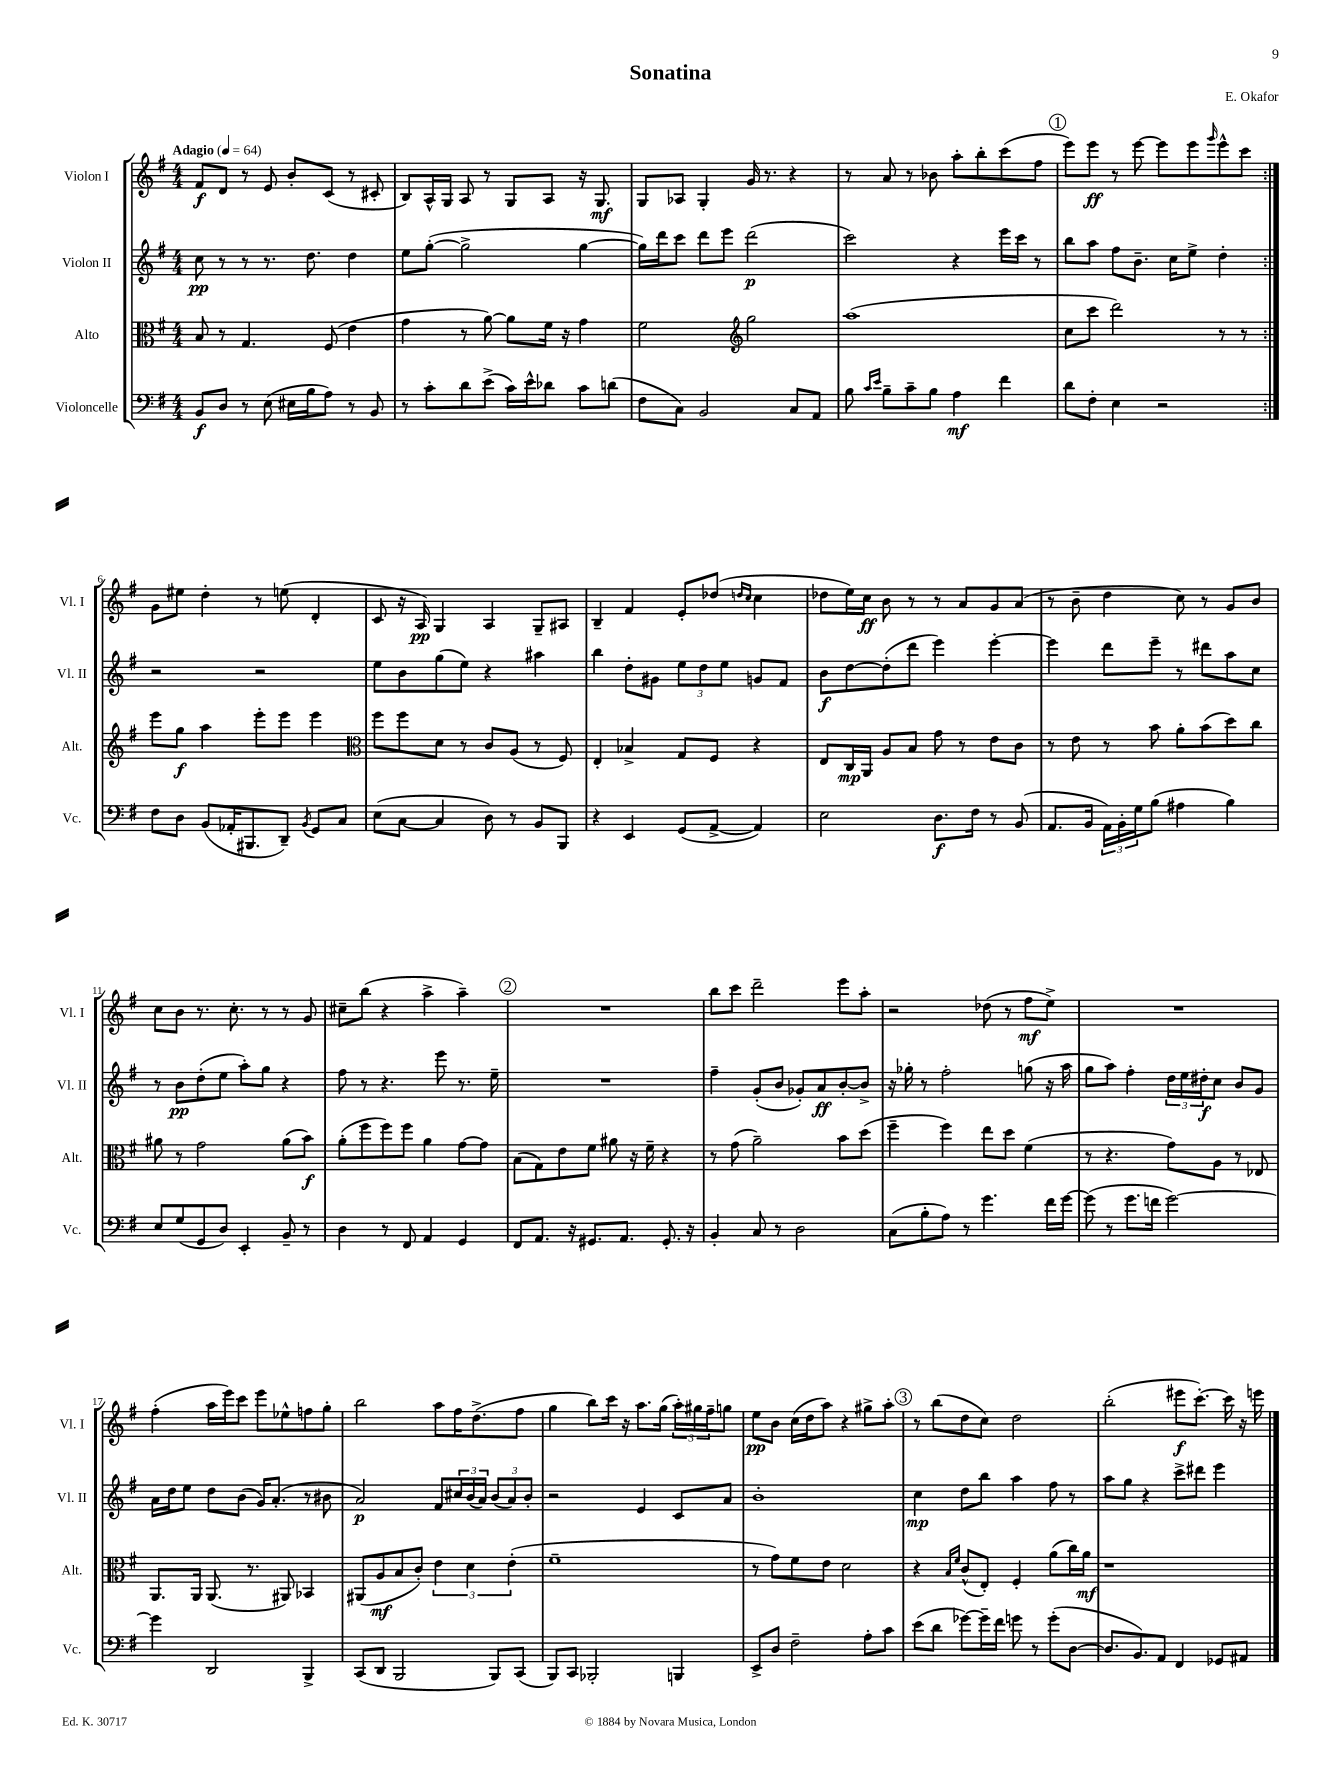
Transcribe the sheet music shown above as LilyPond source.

\header { title = "Sonatina" composer = "E. Okafor" }
<<
\new StaffGroup <<
\new Staff = "s0" \with { instrumentName = "Violon I" shortInstrumentName = "Vl. I" } {
    \clef treble \key g \major \numericTimeSignature \time 4/4 \tempo "Adagio" 4 = 64
    \repeat volta 2 { fis'8\f d'8 r8 e'8 b'8-. c'8( r8 cis'8-. |
    b8) a16-^ g16 a8 r8 g8 a8 r16 g8.\mf |
    g8 aes8 g4-. g'16 r8. r4 |
    r8 a'8 r8 bes'8 a''8-. b''8-. c'''8( fis''8 |
    \mark \markup { \circle "1" } e'''8) e'''8\ff r8 e'''8~ e'''8 e'''8 \grace { g'''16 } e'''8-^ c'''8 | }
    g'8 eis''8 d''4-. r8 e''8( d'4-. |
    c'8 r16 a16\pp) g4 a4 g8-- ais8 |
    b4-- fis'4 e'8-. des''8( \grace { d''16 c''16 } c''4 |
    des''8 e''16) c''16\ff b'8 r8 r8 a'8 g'8 a'8( |
    r8 b'8-- d''4 c''8) r8 g'8 b'8 |
    c''8 b'8 r8. c''8.-. r8 r8 g'8 |
    cis''8-- b''8( r4 a''4-> a''4--) |
    \mark \markup { \circle "2" } R1 |
    b''8 c'''8 d'''2-- e'''8 a''8-. |
    r2 des''8( r8 fis''8\mf e''8->) |
    R1 |
    fis''4-.( a''16 e'''16) c'''8 e'''8 ees''8-^ f''8 g''8-. |
    b''2 a''8 fis''16 d''8.->( fis''8 |
    g''4 b''8) c'''16 r16 a''8. g''16( \tuplet 3/2 { a''16-.) gis''16 fis''16-- } g''8 |
    e''8\pp b'8 c''16( d''16 a''8) r4 gis''8-> a''8-. |
    \mark \markup { \circle "3" } r8 b''8( d''8 c''8) d''2 |
    b''2-.( eis'''8\f c'''8.~-.) c'''16 r16 e'''16 \bar "|." |
}
\new Staff = "s1" \with { instrumentName = "Violon II" shortInstrumentName = "Vl. II" } {
    \clef treble \key g \major \numericTimeSignature \time 4/4
    \repeat volta 2 { c''8\pp r8 r8 r8. d''8. d''4 |
    e''8 g''8~-.( g''2-> g''4~ |
    g''16) d'''16 c'''8 d'''8 e'''8 d'''2\p( |
    c'''2) r4 e'''16 c'''16 r8 |
    \mark \markup { \circle "1" } b''8 a''8 fis''8 b'8.-- c''16 e''8-> d''4-. | }
    r2 r2 |
    e''8 b'8 g''8( e''8) r4 ais''4 |
    b''4 d''8-. gis'8 \tuplet 3/2 { e''8 d''8 e''8 } g'8 fis'8 |
    b'8\f d''8~ d''8-.( d'''8 e'''4) e'''4~-. |
    e'''4 d'''8 e'''8-- r8 dis'''8 a''8 c''8 |
    r8 b'8\pp d''8-.( e''8 a''8-.) g''8 r4 |
    fis''8 r8 r4. e'''8 r8. e''16-- |
    \mark \markup { \circle "2" } R1 |
    fis''4-- g'8-.( b'8 ges'8-.) a'8\ff b'8~-. b'8-> |
    r16 ges''16-. r8 fis''2-. g''8( r16 a''16 |
    g''8 a''8) fis''4-. \tuplet 3/2 { d''16 e''16 dis''16-.\f } c''8 b'8 g'8 |
    a'16 d''16 e''8 d''8 b'8( g'16) a'8.-.( r8 bis'8 |
    a'2\p) fis'8 \tuplet 3/2 { cis''16 b'16( a'16) } \tuplet 3/2 { b'8( a'8) b'8-. } |
    r2 e'4 c'8 a'8 |
    b'1-. |
    \mark \markup { \circle "3" } c''4\mp d''8 b''8 a''4 fis''8 r8 |
    a''8 g''8 r4 c'''8-> dis'''8 e'''4 \bar "|." |
}
\new Staff = "s2" \with { instrumentName = "Alto" shortInstrumentName = "Alt." } {
    \clef alto \key g \major \numericTimeSignature \time 4/4
    \repeat volta 2 { b8 r8 g4. fis8( e'4 |
    g'4 r8 a'8~) a'8 fis'16 r16 g'4 |
    fis'2 \clef treble g''2 |
    a''1( |
    \mark \markup { \circle "1" } c''8 c'''8 d'''2) r8 r8 | }
    e'''8 g''8\f a''4 e'''8-. e'''8 e'''4 |
    \clef alto fis''8 fis''8 d'8 r8 c'8 a8( r8 fis8) |
    e4-. bes4-> g8 fis8 r4 |
    e8 c16\mp a,16 a8 b8 g'8 r8 e'8 c'8 |
    r8 e'8 r8 b'8 a'8-. b'8( d''8) c''8 |
    ais'8 r8 g'2 ais'8( b'8\f) |
    a'8-.( fis''8 fis''8) fis''8 a'4 g'8~ g'8 |
    \mark \markup { \circle "2" } b8( g8) e'8 fis'8 ais'8 r16 fis'16-- r4 |
    r8 g'8( a'2--) b'8 d''8( |
    fis''4-- fis''4) e''8 d''8 fis'4( |
    r8 r4. g'8) a8 r8 ees8 |
    a,8. a,16 a,8.( r8. ais,8) bes,4 |
    ais,8( a8\mf b8 c'8-.) \tuplet 3/2 { e'4 d'4 e'4-.( } |
    fis'1-- |
    r8 g'8) fis'8 e'8 d'2 |
    \mark \markup { \circle "3" } r4 \grace { b16 fis'16 } c'8-^( e8-.) fis4-. a'8( c''16) a'16\mf |
    r1 \bar "|." |
}
\new Staff = "s3" \with { instrumentName = "Violoncelle" shortInstrumentName = "Vc." } {
    \clef bass \key g \major \numericTimeSignature \time 4/4
    \repeat volta 2 { b,8\f d8 r8 e8( eis16 b16 a8) r8 b,8 |
    r8 c'8-. d'8 e'8->( c'16) e'16-^ des'8 c'8 d'8( |
    fis8 c8) b,2 c8 a,8 |
    b8 \grace { c'16 e'16 } b8-- c'8-- b8 a4\mf fis'4 |
    \mark \markup { \circle "1" } d'8 fis8-. e4 r2 | }
    fis8 d8 b,8( aes,16-. bis,,8. d,8--) \acciaccatura { b,8 } g,8 c8 |
    e8( c8~ c4 d8) r8 b,8 b,,8 |
    r4 e,4 g,8( a,8~-> a,4) |
    e2 d8.\f fis16 r8 b,8( |
    a,8. b,16 \tuplet 3/2 { a,16) b,16-. g16 } b8( ais4 b4) |
    e8 g8( g,8 d8) e,4-. b,8-- r8 |
    d4 r8 fis,8 a,4 g,4 |
    \mark \markup { \circle "2" } fis,8 a,8. r16 gis,8. a,8. gis,8.-. r16 |
    b,4-. c8 r8 d2 |
    c8( b8-. a8) r8 g'4. fis'16 g'16~ |
    g'8( r8 g'8. f'16 g'2~) |
    g'4 d,2 b,,4-> |
    c,8( d,8 b,,2 b,,8) c,8( |
    b,,8) c,8 bes,,2-. b,,4 |
    e,8-> d8 fis2-- a8-. c'8 |
    \mark \markup { \circle "3" } e'8( d'8 ges'8~) ges'16-- fis'16 g'8 r8 g'8-.( d8~ |
    d8. b,8.) a,8 fis,4 ges,8 ais,8 \bar "|." |
}
>>
>>
